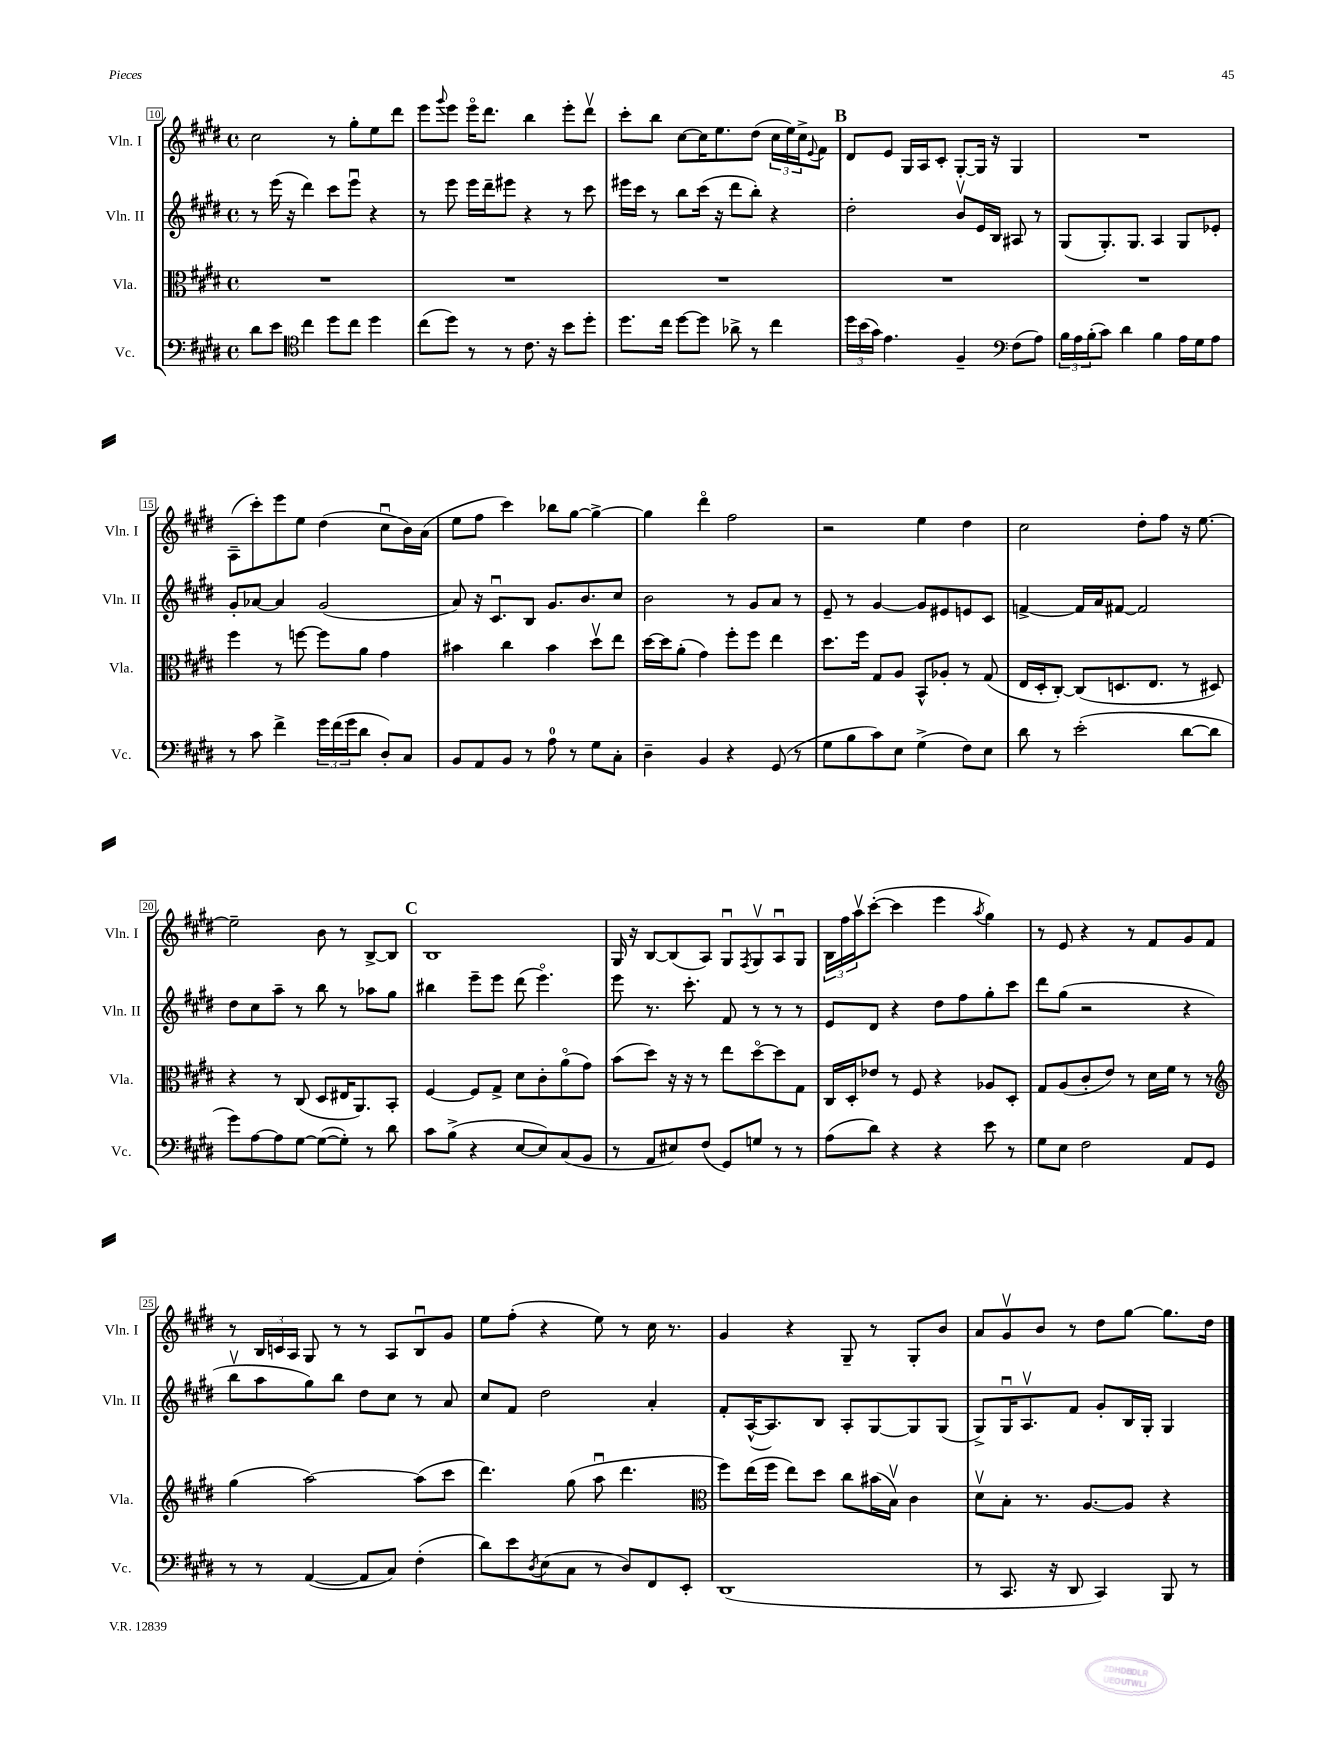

**kern	**kern	**kern	**kern
*staff4	*staff3	*staff2	*staff1
*clefF4	*clefC3	*clefG2	*clefG2
*k[f#c#g#d#]	*k[f#c#g#d#]	*k[f#c#g#d#]	*k[f#c#g#d#]
*M4/4	*M4/4	*M4/4	*M4/4
*met(c)	*met(c)	*met(c)	*met(c)
8d#\L	1r	8r	2cc#\
8e\J	.	(16eee\	.
.	.	16r	.
*clefC4	*	*	*
4cc#\	.	4ddd#\)	.
8dd#\L	.	8ccc#\L	8r
8cc#\J	.	8eeeu\J	8gg#'\L
4dd#\	.	4r	8ee\
.	.	.	8ddd#\J
=	=	=	=
(8cc#\L	1r	8r	8eee\L
.	.	.	8qqggg#/
8dd#\J)	.	8eee\	8eee\J
8r	.	16eee\LL	16eeeo\LK
.	.	16ddd#~\J	8.ddd#\J
8r	.	8eee#\J	.
8.c#\	.	4r	4bb\
16r	.	.	.
8b\L	.	8r	8eee'\L
8dd#'\J	.	8ccc#\	8ddd#v\J
=	=	=	=
8.dd#\L	1r	16eee#\LL	8ccc#'\L
.	.	16ccc#\JJ	.
.	.	8r	8bb\J
16cc#\Jk	.	.	.
[8dd#\L	.	8bb\L	[8cc#\L
8dd#\]J	.	(16ccc#\Jk	16cc#\]K
.	.	16r	8.ee\
8a-^\	.	8ddd#\L	.
8r	.	8bb'\J)	(8dd#\J
4cc#\	.	4r	24cc#\LL
.	.	.	24ee\)
.	.	.	24cc#^\J
.	.	.	8qqe/
.	.	.	8f#\J
=	=	=	=
24dd#\LL	1r	2dd#'\	8d#/L
(24b\	.	.	.
24g#\JJ)	.	.	.
4.e\	.	.	8e/J
.	.	.	16G#/LL
.	.	.	16A/J
.	.	.	8c#'/J
4F#~/	.	8bv/L	[8G#'/L
.	.	16e/L	16G#/]Jk
.	.	16B/JJ	16r
*clefF4	*	*	*
(8F#\L	.	8A#/	4G#/
8A\J)	.	8r	.
=	=	=	=
24B\LL	1r	(8G#/L	1r
24A\	.	.	.
(24B'\J	.	.	.
8c#\J)	.	8.G#'/)	.
4d#\	.	.	.
.	.	8.G#/J	.
4B\	.	4A/	.
16A\LL	.	8G#/L	.
16G#\J	.	.	.
8A\J	.	8e-'/J	.
=	=	=	=
8r	4ff#\	8g#'/L	(8A~\L
8c#\	.	[8a-/J	8ccc#'\)
4f#^\	8r	4a-/]	8eee\
.	[8ff\	.	8ee\J
24g#\LL	8ff\]L	(2g#/	(4dd#\
(24f#\	.	.	.
24g#\J	.	.	.
8d#\J	8a\J	.	.
8D#'/L)	4g#\	.	8cc#u\L
8C#/J	.	.	16b\L)
.	.	.	(16a\JJ
=	=	=	=
8BB/L	4b#\	8a/)	8ee\L
8AA/	.	16r	8ff#\J
.	.	8.c#u/L	.
8BB/J	4cc#\	.	4ccc#\)
8r	.	8B/J	.
8A\	4b#\	8.g#/L	8bb-\L
8r	.	.	[8gg#\J
.	.	8.b/	.
8G#\L	8dd#v\L	.	4gg#^\_
8C#'\J	8ee\J	8cc#/J	.
=	=	=	=
4D#~\	[16dd#\LL	2b\	4gg#\]
.	16dd#\]J	.	.
.	(8a'\J	.	.
4BB/	4g#\)	.	4ddd#o\
4r	8ff#'\L	8r	2ff#\
.	8ff#\J	8g#/L	.
(8GG#/	4ee\	8a/J	.
8r	.	8r	.
=	=	=	=
8G#\L	8.dd#\L	8e~/	2r
8B\	.	8r	.
.	16ff#\Jk	.	.
8c#\)	8G#/L	[4g#/	.
8E\J	8A/J	.	.
(4G#^\	8BB^^/L	8g#/]L	4ee\
.	8A-'/J	8e#/	.
8F#\L)	8r	8e/	4dd#\
8E\J	(8G#/	8c#/J	.
=	=	=	=
8d#\	16E/LL	[4f^/	2cc#\
.	16D#'/J	.	.
8r	[8C#'/J)	.	.
(2e'\	(8C#/]L	16f/]LL	.
.	.	16a/J	.
.	8.D/	[8f#/J	.
.	.	2f#/]	8dd#'\L
.	8.E/J	.	.
.	.	.	8ff#\J
[8d#\L	8r	.	16r
.	.	.	[8.ee\
8d#\]J	8D#/)	.	.
=	=	=	=
8g#\L)	4r	8dd#\L	2ee~\]
[8A\	.	8cc#\	.
8A\]	8r	8aa~\J	.
[8G#\J	(8C#/	8r	.
(8G#\_L	8D#/L	8bb\	8b\
8G#'\]J)	16E#/K	8r	8r
.	8.AA/)	.	.
8r	.	8aa-\L	[8B^/L
8d#\	8BB'/J	8gg#\J	8B/]J
=	=	=	=
8c#\L	[4F#/	4bb#\	1B
(8B^\J	.	.	.
4r	8F#/]L	8eee~\L	.
.	8G#^/J	8eee\J	.
[8E/L	8d#\L	(8ddd#\	.
8E/])	8c#'\	4.eeeo\)	.
(8C#/	(8ao\	.	.
8BB/J	8g#\J)	.	.
=	=	=	=
8r	(8b\L	8eee\	16G#/
.	.	.	16r
8AA/L	8dd#\J)	8.r	[8B/L
8E#/)	16r	.	(8B/]
.	16r	8.ccc#'\	.
(8F#/J	8r	.	8A/J)
8GG#/L)	8ee\L	8f#/	8G#u/L
.	.	.	8qF#/
8G/J	[8dd#o\	8r	8G#v/
8r	8dd#\]	8r	8Au/
8r	8G#\J	8r	8G#/J
=	=	=	=
(8A\L	16C#/LL	8e/L	24B\LL
.	.	.	24ff#\
.	16D#'/J	.	.
.	.	.	24aav\J
8d#\J)	8e-/J	8d#/J	([8ccc#'\J
4r	8r	4r	4ccc#\]
.	8F#/	.	.
4r	4r	8dd#\L	4eee\
.	.	8ff#\	.
.	.	.	8qaa/
8e\	8A-/L	8gg#'\	4gg#\)
8r	8D#'/J	8ccc#\J	.
=	=	=	=
8G#\L	8G#/L	8ddd#\L	8r
8E\J	(8A/	(8gg#\J	8e/
2F#\	8c#'/	2r	4r
.	8e/J)	.	.
.	8r	.	8r
.	16d#\LL	.	8f#/L
.	16f#\JJ	.	.
8AA/L	8r	4r	8g#/
8GG#/J	8r	.	8f#/J
=	=	=	=
*	*clefG2	*	*
8r	(4gg#\	8bbv\L	8r
8r	.	8aa\	24B/LL
.	.	.	24c/
.	.	.	24A/JJ
([4AA/	[2aa\)	8gg#\)	8G#/
.	.	8bb\J	8r
8AA/]L	.	8dd#\L	8r
8C#/J)	.	8cc#\J	8A/L
(4F#'\	(8aa\]L	8r	8Bu/
.	8ccc#\J	8a/	8g#/J
=	=	=	=
8d#\L)	4.ddd#\)	8cc#/L	8ee\L
8e\	.	8f#/J	(8ff#'\J
8qD#/	.	.	.
(8E\	.	2dd#\	4r
8C#\J	(8gg#\	.	.
8r	8aau\	.	8ee\)
8D#/L)	4.ddd#\	.	8r
8FF#/	.	4a'/	16cc#\
.	.	.	8.r
8EE'/J	.	.	.
=	=	=	=
*	*clefC3	*	*
(1DD#	8ff#\L)	8f#'/L	4g#/
.	(16ee\L	([16A^^/K	.
.	16ff#\JJ	8.A/])	.
.	8ee\L)	.	4r
.	8dd#\J	8B/J	.
.	8cc#\L	8A'/L	8G#~/
.	(16b#\L	[8G#/	8r
.	16Bv\JJ)	.	.
.	4c#\	8G#/]	8G#'/L
.	.	(8G#/J	8b/J
=	=	=	=
8r	8d#v\L	8G#^/L)	8a/L
8.CC#/	8B'\J	16G#u/K	8g#v/
.	.	8.Av/	.
.	8.r	.	8b/J
16r	.	.	.
8DD#/	.	8f#/J	8r
.	[8.A/L	.	.
4CC#/)	.	8g#'/L	8dd#\L
.	8A/]J	16B/L	[8gg#\J
.	.	16G#'/JJ	.
8BBB/	4r	4G#/	8.gg#\]L
8r	.	.	.
.	.	.	16dd#\Jk
==	==	==	==
*-	*-	*-	*-
